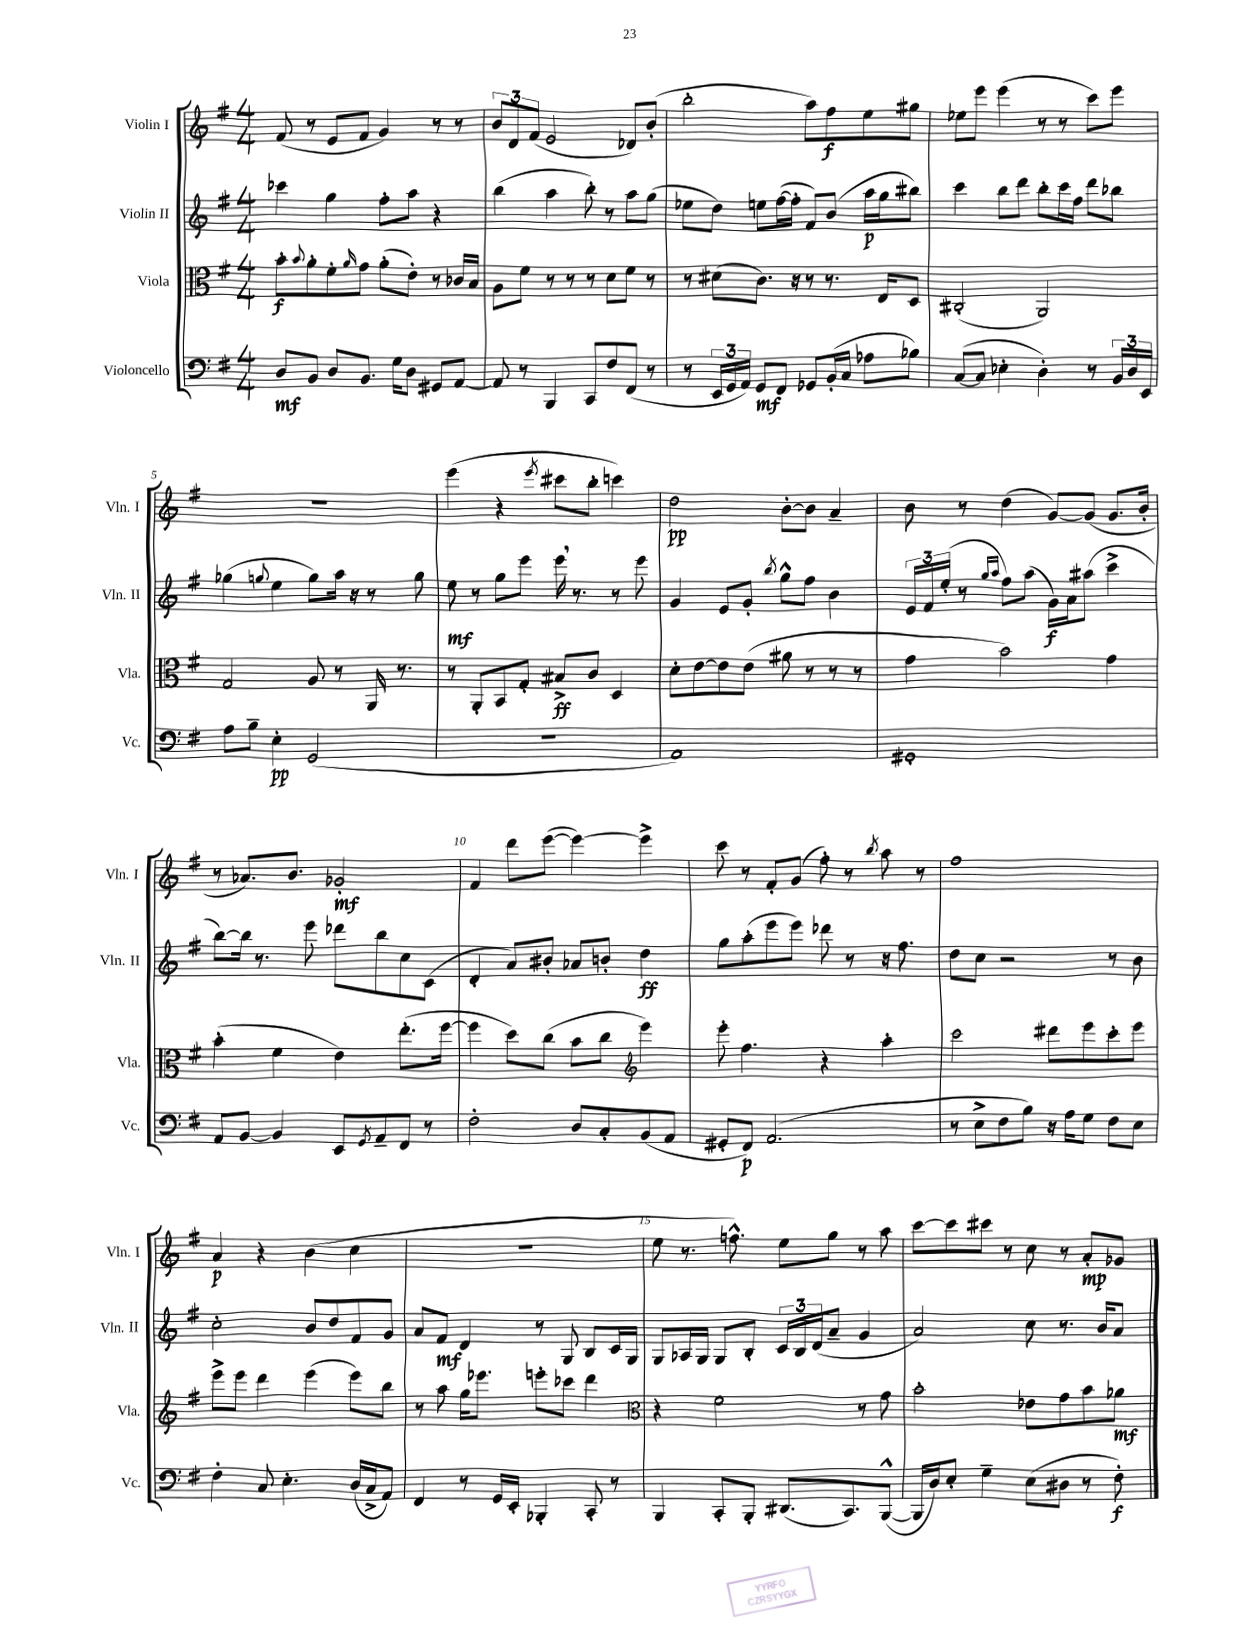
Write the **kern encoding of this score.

**kern	**kern	**kern	**kern
*staff4	*staff3	*staff2	*staff1
*clefF4	*clefC3	*clefG2	*clefG2
*k[f#]	*k[f#]	*k[f#]	*k[f#]
*M4/4	*M4/4	*M4/4	*M4/4
8D	8b'	4ccc-	(8f#
.	8qqb	.	.
8BB	8a'	.	8r
8D	8f#'	4gg	8e
.	16qqa	.	.
8.BB	8g	.	8f#
.	(8a'	8ff#'	4g)
16G	.	.	.
8D	8e')	8aa	.
8GG#	8r	4r	8r
[8AA	16c-	.	8r
.	16B	.	.
=	=	=	=
8AA]	8A	(4bb	12b
.	.	.	12d
8r	8f#	.	.
.	.	.	(12f#
4BBB	8r	4aa	2e
.	8r	.	.
8CC	8r	8bb')	.
8F#	8d	8r	.
(8FF#	8f#	8aa	8d-)
8r	8r	(8gg	(8b'
=	=	=	=
8r	8r	8ee-	2bb'
24EE	(8d#	8dd)	.
24GG	.	.	.
24AA)	.	.	.
8GG	8.c)	8ee	.
8FF#	.	([16ff#	.
.	16r	16ff#']	.
8GG-	8r	8f#)	8aa)
(16BB'	8.r	(8b	8ff#
16C	.	.	.
8A-	.	16aa	8ee
.	16E	16gg	.
8B-)	8D	8bb#)	8gg#
=	=	=	=
([8C	(2C#'	4ccc	8ee-
8C]	.	.	8eee
4E-'	.	8bb	(4eee
.	.	8ddd	.
4D')	2AA)	8bb'	8r
.	.	16ccc	8r
.	.	16ff#	.
8r	.	8ddd	8ccc)
24BB	.	8bb-	8eee
24D	.	.	.
24EE	.	.	.
=	=	=	=
8A	2G	(4gg-	1r
8B~	.	.	.
.	.	8qqgg	.
4E'	.	4ee	.
(2GG	8A	8gg)	.
.	8r	16aa	.
.	.	16r	.
.	16AA	8r	.
.	8.r	.	.
.	.	8gg	.
=	=	=	=
1r	8r	8ee	(4eee
.	8AA'	8r	.
.	8BB	8gg	4r
.	8G'	8eee	.
.	.	.	8qeee
.	8B#^	16eee	8ccc#
.	.	8.r	.
.	8c	.	8bb'
.	4D	8r	4ccc)
.	.	8eee	.
=	=	=	=
1AA)	8d'	4g	2dd
.	[8e	.	.
.	8e]	8e	.
.	(8e	8g'	.
.	.	8qbb	.
.	8a#	8gg^^	[8b'
.	8r	8ff#	8b]
.	8r	4b	4a~
.	8r	.	.
=	=	=	=
1GG#'	4g	24e	8b
.	.	24f#	.
.	.	(24ee'	.
.	.	8r	8r
.	.	16qqgg	.
.	.	16qqaa	.
.	2b)	8ff#)	(4dd
.	.	(8aa	.
.	.	16g)	[8g)
.	.	16a	.
.	.	(8aa#	(8g]
.	4g	4ccc^	8.g
.	.	.	16b'
=	=	=	=
8AA	(4b'	[8bb)	8r
[8BB	.	16bb]	8.a-)
.	.	8.r	.
4BB]	4f#	.	.
.	.	.	8.b
.	.	8eee	.
8EE	4e)	8ddd-	2g-'
8qGG	.	.	.
8AA~	.	8bb	.
8FF#	(8.ee'	8cc	.
8r	.	(8c	.
.	[16ff#	.	.
=	=	=	=
2F#'	4ff#]	4d'	4f#
.	8dd)	8a)	8ddd
.	(8cc	8b#'	([8eee
8D	8b	8a-	4eee_)
8C'	8cc	8b'	.
*	*clefG2	*	*
(8BB	4eee)	4dd	4eee^]
8AA	.	.	.
=	=	=	=
8GG#'	8eee'	8gg	8ccc
8FF#)	4.ff#	(8aa'	8r
(2.AA	.	8eee	8f#'
.	.	8eee)	(8g
.	4r	8ddd-	8ff#')
.	.	8r	8r
.	.	.	8qbb
.	4aa'	16r	8aa
.	.	8.ff#	.
.	.	.	8r
=	=	=	=
8r	2ccc	8dd	1ff#
8E^	.	8cc	.
8F#	.	2r	.
8B)	.	.	.
16r	8ddd#	.	.
16A	.	.	.
8G	8eee	.	.
8F#	8ccc'	8r	.
8E	8eee	8b	.
=	=	=	=
4F#'	8eee^	2cc'	4a
.	8eee	.	.
8C	4ddd	.	4r
4.E'	.	.	.
.	(4eee	8b	(4b
.	.	8dd	.
(16D	8eee)	8f#	4cc
16C^	.	.	.
8AA)	8bb	8g	.
=	=	=	=
4FF#	8r	8a	1r
.	8aa	8f#	.
8r	16gg	4d	.
.	8.eee-	.	.
16GG	.	.	.
16EE'	.	.	.
4BBB-'	8eee'	8r	.
.	8ccc-	8G	.
8CC'	4ddd	8B	.
8r	.	16c	.
.	.	16G	.
=	=	=	=
*	*clefC3	*	*
4BBB	4r	8G	8ee
.	.	16A-	8.r
.	.	16G	.
8CC'	2f#	8G	.
.	.	.	8.ff^^)
8BBB'	.	8B'	.
(8.DD#	.	24c	8ee
.	.	24B	.
.	.	(24d	.
.	.	8a~	8gg
8.CC)	.	.	.
.	8r	4g	8r
([8BBB^^	8g	.	8aa
=	=	=	=
16BBB]	2b'	2a)	[8ccc
16D)	.	.	.
8E'	.	.	8ccc]
4G~	.	.	8ccc#
.	.	.	8r
(8E	8e-	8cc	8cc
8D#	8g	8.r	8r
8r	8b	.	8a'
.	.	16b	.
8F#')	8a-	8a	8g-
==	==	==	==
*-	*-	*-	*-
